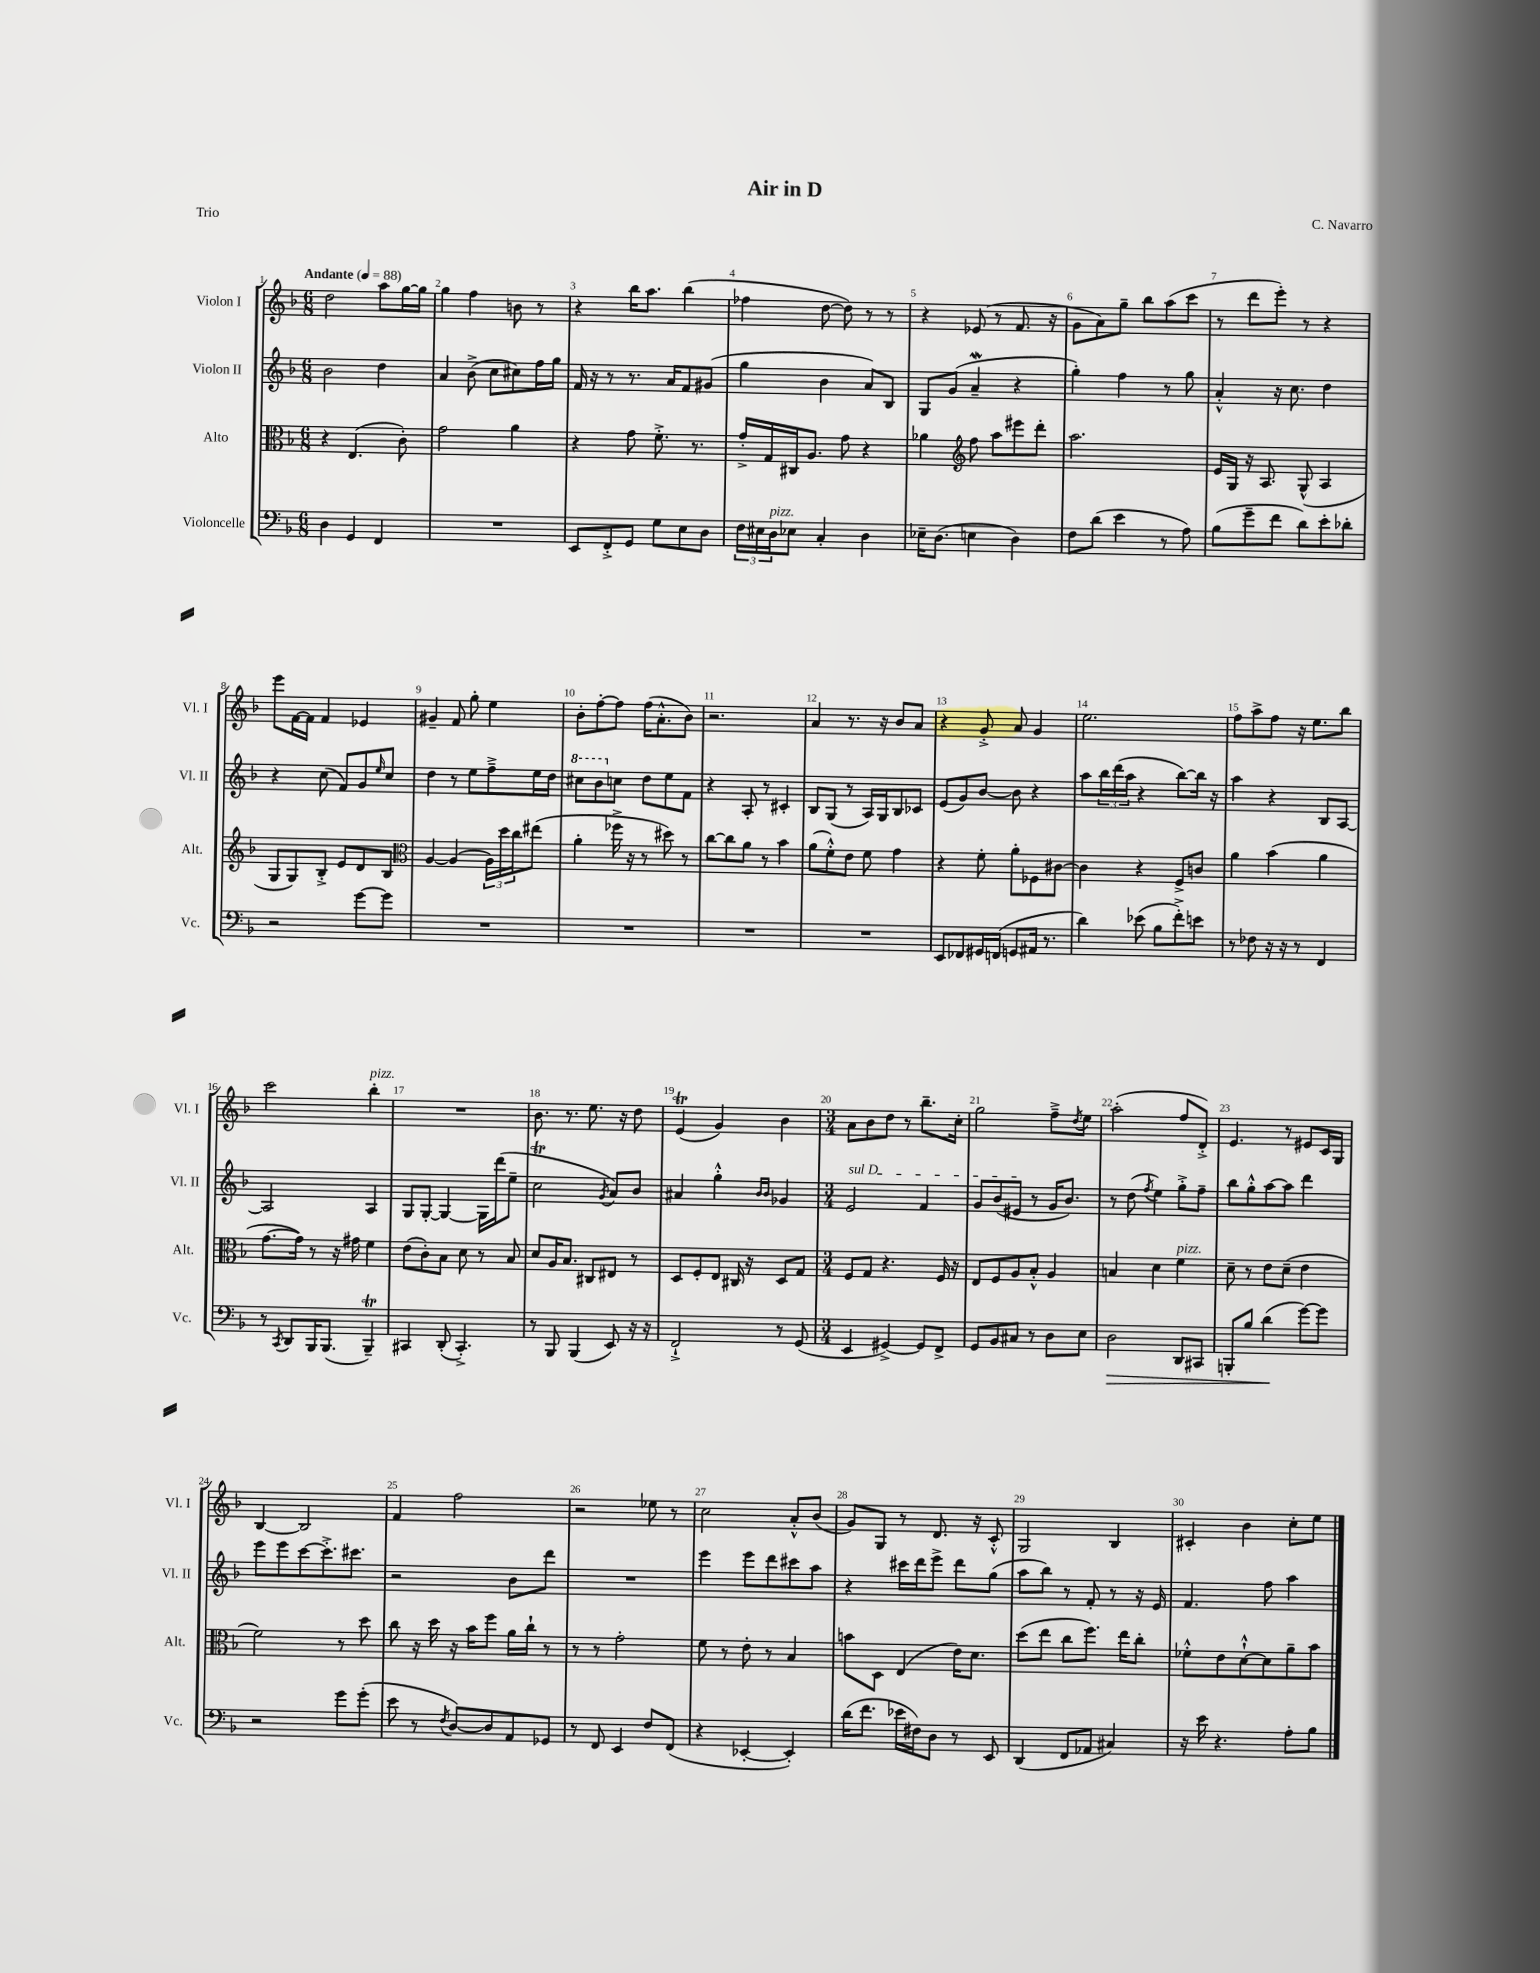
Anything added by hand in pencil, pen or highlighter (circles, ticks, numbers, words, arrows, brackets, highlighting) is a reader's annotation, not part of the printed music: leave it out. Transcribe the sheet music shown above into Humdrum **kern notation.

**kern	**kern	**kern	**kern
*staff4	*staff3	*staff2	*staff1
*clefF4	*clefC3	*clefG2	*clefG2
*k[b-]	*k[b-]	*k[b-]	*k[b-]
*M6/8	*M6/8	*M6/8	*M6/8
*MM88	*MM88	*MM88	*MM88
4D	4r	2b-	2dd
4GG	(4.E	.	.
4FF	.	4dd	8aa
.	8c')	.	[16gg
.	.	.	16gg]
=	=	=	=
2.r	2g	4a	4gg
.	.	(8b-^	4ff
.	.	8cc	.
.	4a	8cc#)	8b
.	.	16ff	8r
.	.	16gg	.
=	=	=	=
8EE	4r	16f	4r
.	.	16r	.
8FF'^	.	8r	.
8GG	8g	8.r	16bb-
.	.	.	8.aa
8G	8.f'^	.	.
.	.	16a	.
8E	.	8f	(4bb-
.	8.r	.	.
8D	.	(8g#	.
=	=	=	=
24F	16g'^	4gg	4ff-
24E#	.	.	.
.	16G	.	.
24D	.	.	.
8E-	16C#	.	.
.	8.A	.	.
4C'	.	4b-	[8dd
.	8g	.	8dd])
4D	4r	8a)	8r
.	.	8B-	8r
=	=	=	=
16E-~	4a-	8G	4r
(8.D	.	.	.
.	.	(8g	.
*	*clefG2	*	*
4E	8ff	4a~	(8e-
.	8aa	.	8r
4D)	8eee#	4r	8.f
.	8ddd'	.	.
.	.	.	16r
=	=	=	=
8F	2.aa	4gg')	8g
(8d	.	.	8a)
4e	.	4ff	8gg~
.	.	.	8bb-
8r	.	8r	(8aa
8A)	.	8gg	8ccc
=	=	=	=
(8B-	16e	4a'^^	8r
.	16G	.	.
8g~	16r	.	8ddd
.	8.A	.	.
8f	.	16r	8eee')
.	.	8.cc	.
8d)	(8G^^	.	8r
8e'	4A	4dd	4r
8d-'	.	.	.
=	=	=	=
2r	8G	4r	8eee
.	8G)	.	[16f
.	.	.	16f]
.	8B-'^	(8cc	4f
.	8e	8f)	.
[8g	8d	8g	4e-
.	.	16qqee	.
8g]	8B-	8cc	.
=	=	=	=
*	*clefC3	*	*
2.r	[4A	4dd	4g#~
.	(4A]	8r	8f
.	.	8ee	8gg'
.	24A)	8ff~^	4ee
.	24dd	.	.
.	24cc	.	.
.	(8ee#	16ee	.
.	.	16dd	.
=	=	=	=
2.r	4a'	8ccc#	8b-'
.	.	8bb-	[8ff'
.	16ff-^	8cc	8ff]
.	16r	.	.
.	8r	8dd	(16ff
.	.	.	8.a'^^
.	8dd#)	8ee	.
.	8r	8f	8b-)
=	=	=	=
2.r	[8cc	4r	2.r
.	8cc]	.	.
.	8a	8A'	.
.	8r	8r	.
.	4b-	4c#'	.
=	=	=	=
2.r	(8a	8B-	4a
.	8f'^^)	(8G	.
.	8e	8r	8.r
.	8f	16A)	.
.	.	16G	16r
.	4g	8B-	8b-
.	.	8c-	8a
=	=	=	=
8EE	4r	(8e	4r
8FF-	.	8g)	.
16GG#	8f'	[8b-	8g'^
(16FF	.	.	.
8GG	8a'	8b-]	8a
16AA#	8F-	4r	4g
8.r	.	.	.
.	[8c#	.	.
=	=	=	=
4d)	4c#]	8aa	2.ee
.	.	24bb-	.
.	.	(24ddd	.
.	.	24aa	.
(8e-	4r	4r	.
8B-	.	.	.
8f'^)	8F^	[8bb-)	.
8e	8c	16bb-]	.
.	.	16r	.
=	=	=	=
8r	4a	4aa	8ff
8F-	.	.	8aa^
16r	(4b-	4r	8ff
16r	.	.	.
8r	.	.	16r
.	.	.	8.ee
4FF	4a	8B-	.
.	.	[8A	8bb-
=	=	=	=
8r	[8.g	2A]	2ccc
8qCC	.	.	.
8DD	.	.	.
.	16g])	.	.
16BBB-	8r	.	.
(8.BBB-	.	.	.
.	16r	.	.
.	16g#	.	.
4BBB-~)	4f	4A	4bb-'
=	=	=	=
4CC#	(8e	8G	2.r
.	8c')	[8G'	.
(8DD'	8B-	4G_	.
4.CC#'^)	8d	.	.
.	8r	16G]	.
.	.	(16ddd	.
.	8B-	8ee~	.
=	=	=	=
8r	8d	2cc	8.b-
8BBB-	16A	.	.
.	8.B-	.	8.r
(4BBB-	.	.	.
.	8C#	.	8.ee
.	.	8qg	.
8EE)	8E#	8a)	.
.	.	.	16r
16r	8r	8b-	8dd
16r	.	.	.
=	=	=	=
2FF`^	8D	4a#	(4e
.	8F'	.	.
.	8E	4gg'^^	4g)
.	16C#	.	.
.	16r	.	.
.	.	16qqb-	.
.	.	16qqb-	.
8r	8D	4g-	4b-
(8GG	8G	.	.
=	=	=	=
*M3/4	*M3/4	*M3/4	*M3/4
4EE	8F	2e	8a
.	8G	.	8b-
[4GG#^)	4.r	.	8dd
.	.	.	8r
8GG#]	.	4f	8.bb-~
8FF^	16F	.	.
.	16r	.	16cc'
=	=	=	=
8GG	8E	8g	2gg
8BB-	8F	(8b-	.
8C#	8A	8e#	.
8r	8B-'^^	8r	.
8D	4A	16g	8ff~^
.	.	8.b-)	.
.	.	.	8qdd
8E	.	.	8ee
=	=	=	=
2D	4B	8r	(2aa'
.	.	(8dd	.
.	.	8qff	.
.	4d	4ee)	.
8DD	4f	8gg'^	8ff
8CC#	.	8ff~	8d'^)
=	=	=	=
8BBB'	8d~	8bb-	4.e
8B-	8r	8gg'^^	.
(4d	8e	[8aa	.
.	(8d~	8aa]	8r
[8g)	4e	4ddd	8e#
8g]	.	.	16c
.	.	.	16G
=	=	=	=
2r	2f)	8eee	[4B-
.	.	8eee	.
.	.	[8ccc	2B-]
.	.	8.ccc'^]	.
8g	8r	.	.
.	.	8.ccc#	.
(8g'	8dd	.	.
=	=	=	=
8e	8cc	2r	4f
8r	16r	.	.
.	16dd	.	.
8qF	.	.	.
[8D)	16r	.	2ff
.	16b-	.	.
8D]	8ff	.	.
8AA	16a	8b-	.
.	16cc`	.	.
8GG-	8r	8ddd	.
=	=	=	=
8r	8r	2.r	2r
8FF	8r	.	.
4EE	2g'	.	.
8F	.	.	8ee-
(8FF	.	.	8r
=	=	=	=
4r	8f	4eee	2cc
.	8r	.	.
[4EE-'	8e'	8eee	.
.	8r	8ddd	.
4EE-'])	4B-	8ccc#	8a'^^
.	.	8aa	(8b-
=	=	=	=
(16d	8b	4r	8g)
8.f	.	.	.
.	8D	.	8G
16e-	(4E	16ccc#	8r
16F#)	.	16ddd	.
8D	.	8eee^	8.d
8r	16e)	8ddd	.
.	8.d	.	16r
8EE	.	(8gg	8c'^^
=	=	=	=
(4DD	(8dd	8aa	2G
.	8ee	8bb-)	.
8FF	8cc	8r	.
8AA-	8.ff)	8f'	.
4C#)	.	8r	4B-
.	16ee	.	.
.	8cc'	16r	.
.	.	16e	.
=	=	=	=
16r	8f-'^^	4.f	4c#'
16e	.	.	.
4.r	8e	.	.
.	[8d`^^	.	4b-
.	8d]	8ff	.
8A'	8a~	4aa	8cc'
8B-	8b-	.	8ee
==	==	==	==
*-	*-	*-	*-
